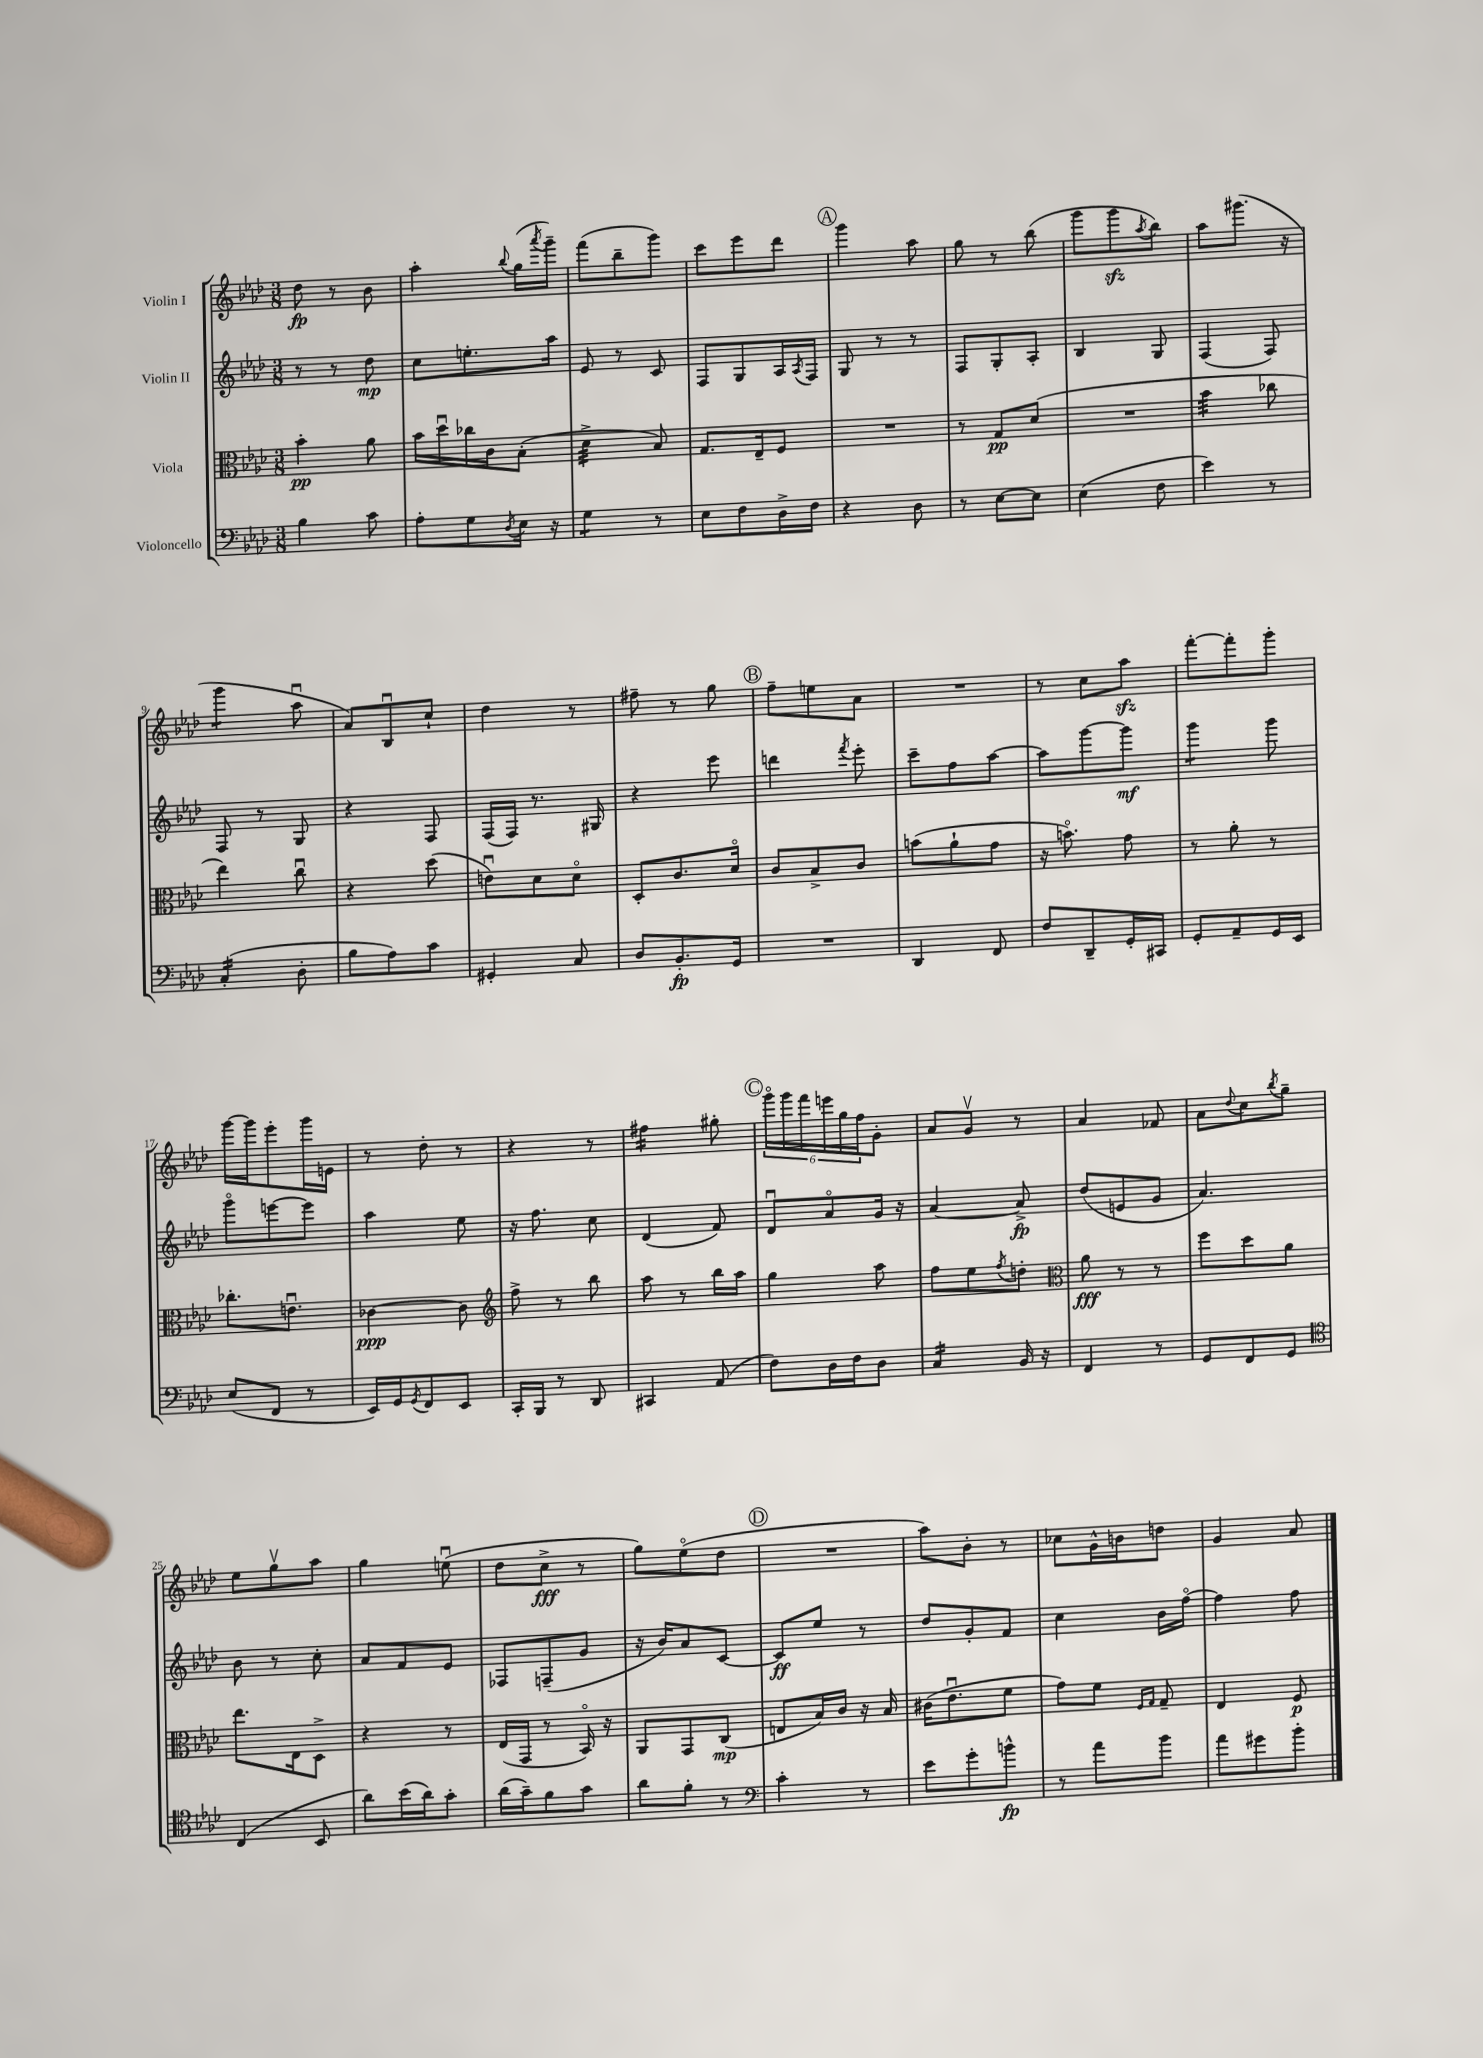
<<
\new StaffGroup <<
\new Staff = "s0" \with { instrumentName = "Violin I" } {
    \clef treble \key aes \major \numericTimeSignature \time 3/8
    des''8\fp r8 bes'8 |
    aes''4-. \appoggiatura { bes''8 } g''16( \acciaccatura { aes'''8 } g'''16--) |
    f'''8( bes''8-- g'''8) |
    c'''8 ees'''8 des'''8 |
    \mark \markup { \circle "A" } g'''4 aes''8 |
    g''8 r8 bes''8( |
    g'''8 g'''8\sfz \acciaccatura { aes''8 } bes''8) |
    aes''8 gis'''8.( r16 |
    g'''4:8 aes''8\downbow |
    aes'8) bes8\downbow c''8-! |
    des''4 r8 |
    fis''8-- r8 g''8 |
    \mark \markup { \circle "B" } f''8-- e''8 aes'8 |
    R4. |
    r8 c''8 aes''8\sfz |
    f'''8~-. f'''8-. g'''8-. |
    g'''16~ g'''16 ees'''8-. g'''16 e'16 |
    r8 des''8-. r8 |
    r4 r8 |
    fis''4:16 gis''8-. |
    \mark \markup { \circle "C" } \tuplet 6/4 { g'''16\flageolet g'''16 f'''16 e'''16 g''16 f''16 } g'8-. |
    aes'8 g'8\upbow r8 |
    aes'4 fes'8 |
    aes'8 \appoggiatura { des''8 } c''8 \acciaccatura { bes''8 } g''8-- |
    ees''8 g''8\upbow aes''8 |
    g''4 e''8\downbow( |
    des''8 c''8->\fff r8 |
    g''8) ees''8\flageolet( des''8 |
    \mark \markup { \circle "D" } R4. |
    aes''8) bes'8-. r8 |
    ces''8 g'16-^ b'16 d''8 |
    g'4 aes'8 \bar "|." |
}
\new Staff = "s1" \with { instrumentName = "Violin II" } {
    \clef treble \key aes \major \numericTimeSignature \time 3/8
    r8 r8 des''8\mp |
    c''8 e''8.-. aes''16 |
    ees'8 r8 c'8 |
    f8 g8 aes16 \acciaccatura { aes8 } f16 |
    \mark \markup { \circle "A" } g8 r8 r8 |
    f8 g8-. aes8-. |
    bes4 g8 |
    f4( f8) |
    f8 r8 g8 |
    r4 f8 |
    f16( f16) r8. gis16 |
    r4 ees'''8 |
    \mark \markup { \circle "B" } d'''4 \acciaccatura { f'''8 } ees'''8-. |
    c'''8-- f''8 aes''8~ |
    aes''8 g'''8~ g'''8\mf |
    g'''4:8 g'''8 |
    g'''8\flageolet e'''8~ e'''8 |
    aes''4 ees''8 |
    r16 f''8. c''8 |
    des'4( f'8) |
    \mark \markup { \circle "C" } des'8\downbow aes'8\flageolet g'16 r16 |
    aes'4~ aes'8->\fp |
    des''8( e'8 g'8 |
    aes'4.) |
    bes'8 r8 c''8-. |
    aes'8 f'8 ees'8 |
    fes8 f8--( g'8 |
    r16 bes'16) aes'8 c'8~ |
    \mark \markup { \circle "D" } c'8\ff ees''8 r8 |
    des''8 g'8-. f'8 |
    c''4 bes'16 f''16~\flageolet |
    f''4 f''8 \bar "|." |
}
\new Staff = "s2" \with { instrumentName = "Viola" } {
    \clef alto \key aes \major \numericTimeSignature \time 3/8
    bes'4-.\pp aes'8 |
    bes'16 des''16\downbow ces''16 c'16 bes8-.( |
    des'4:32-> bes8) |
    g8. ees16-- f8 |
    \mark \markup { \circle "A" } R4. |
    r8 g8\pp des'8( |
    R4. |
    bes'4:32 ces''8 |
    ees''4) c''8\downbow |
    r4 des''8( |
    e'8\downbow) des'8 des'8\flageolet |
    des8-. c'8. des'16\flageolet |
    \mark \markup { \circle "B" } c'8 bes8-> c'8 |
    b'8( aes'8-! g'8 |
    r16 b'8.\flageolet) g'8 |
    r8 aes'8-. r8 |
    ces''8.-. e'8.\downbow |
    ces'4~\ppp ces'8 |
    \clef treble f''8-> r8 bes''8 |
    aes''8 r8 bes''16 aes''16 |
    \mark \markup { \circle "C" } g''4 aes''8 |
    f''8 ees''8 \acciaccatura { f''8 } d''8-. |
    \clef alto aes'8\fff r8 r8 |
    f''8 des''8 aes'8 |
    ees''8. ees16 des8-> |
    r4 r8 |
    ees16( g,16 r8 bes,16\flageolet) r16 |
    aes,8 g,8 c8\mp( |
    \mark \markup { \circle "D" } e8 bes16) c'16 r16 bes16 |
    cis'16( ees'8.\downbow f'8 |
    g'8) f'8 \grace { f16 g16 } g8-- |
    ees4 f8\p \bar "|." |
}
\new Staff = "s3" \with { instrumentName = "Violoncello" } {
    \clef bass \key aes \major \numericTimeSignature \time 3/8
    bes4 c'8 |
    aes8-. g8 \acciaccatura { des8 } ees16 r16 |
    g4:8 r8 |
    ees8 f8 des16-> f16 |
    \mark \markup { \circle "A" } r4 des8 |
    r8 ees8~ ees8 |
    ees4( f8 |
    ees'4) r8 |
    c4:16-.( des8-. |
    bes8 aes8) c'8 |
    gis,4-. c8 |
    des8 bes,8.-.\fp g,16 |
    \mark \markup { \circle "B" } R4. |
    des,4 f,8 |
    f8 des,8-- g,16-. cis,16 |
    g,8-. aes,8-- g,16 ees,16 |
    ees8( f,8 r8 |
    ees,16) g,16 \acciaccatura { g,8 } f,8 ees,8 |
    c,16-. bes,,16 r8 des,8 |
    cis,4 aes,8( |
    \mark \markup { \circle "C" } f8) des16 f16 des8 |
    c4:16 bes,16 r16 |
    f,4 r8 |
    g,8 f,8 g,8 |
    \clef tenor c4( bes,8 |
    aes'8) bes'16( aes'16) g'8-. |
    aes'16( g'16--) f'8 g'8 |
    aes'8 f'8-. r8 |
    \mark \markup { \circle "D" } \clef bass c'4-. r8 |
    ees'8 g'8-. b'8-^\fp |
    r8 aes'8 bes'8 |
    aes'8 gis'8 bes'8-. \bar "|." |
}
>>
>>
